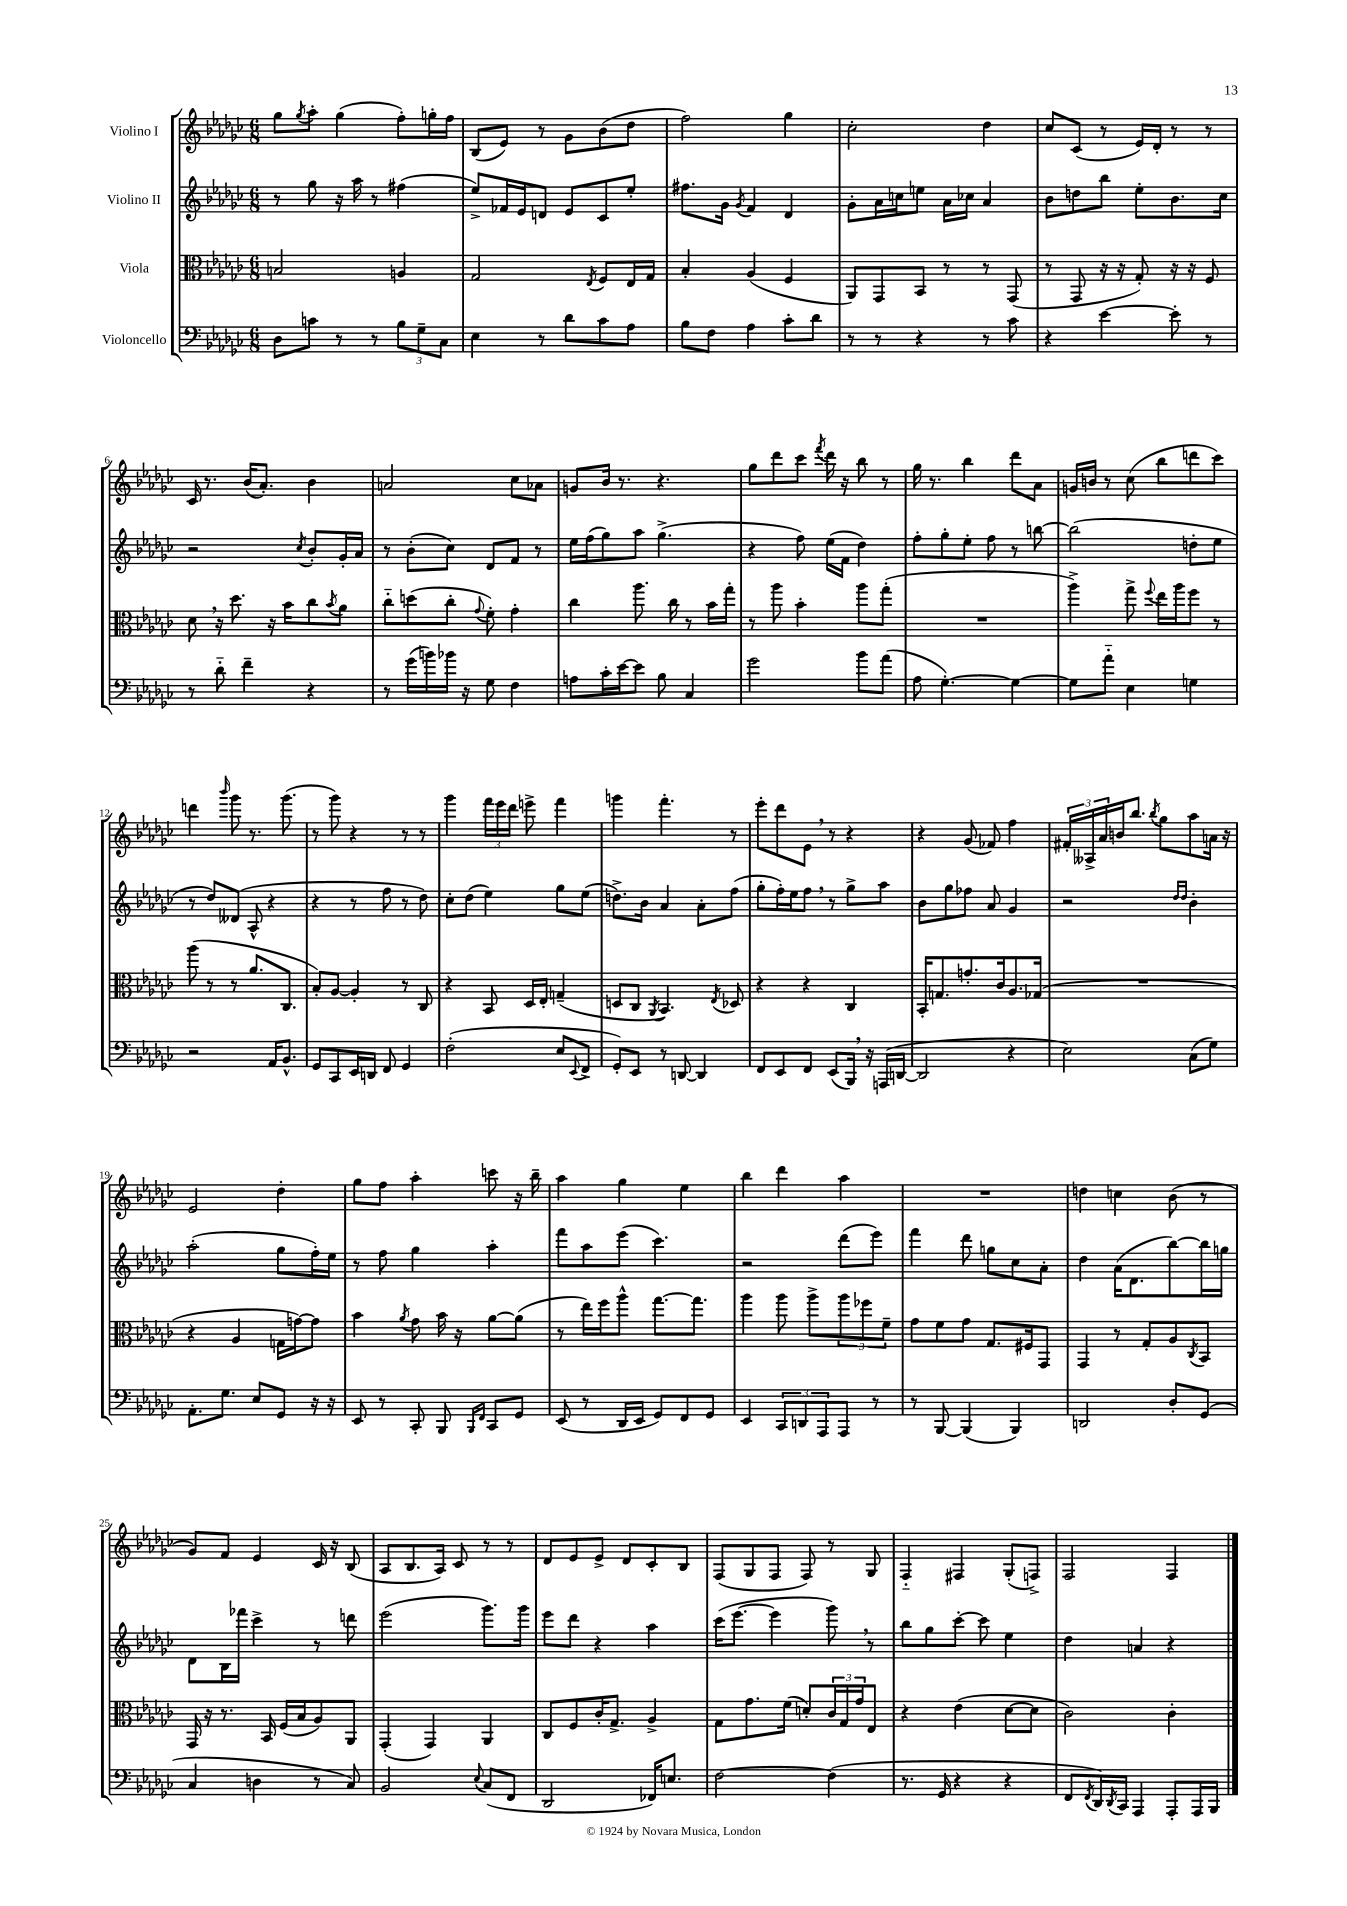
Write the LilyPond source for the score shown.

<<
\new StaffGroup <<
\new Staff = "s0" \with { instrumentName = "Violino I" } {
    \clef treble \key ges \major \numericTimeSignature \time 6/8
    ges''8 \acciaccatura { ges''8 } aes''8-. ges''4( f''8-.) g''16-. f''16 |
    bes8( ees'8) r8 ges'8 bes'8( des''8 |
    f''2) ges''4 |
    ces''2-. des''4 |
    ces''8 ces'8( r8 ees'16) des'16-. r8 r8 |
    ces'16 r8. bes'16( aes'8.-.) bes'4 |
    a'2 ces''8 aes'8 |
    g'8 bes'16 r8. r4. |
    ges''8 des'''8 ces'''8 \acciaccatura { f'''8 } des'''16 r16 bes''8 r8 |
    ges''16 r8. bes''4 des'''8 aes'8 |
    g'16 b'16 r8 ces''8( bes''8 d'''8 ces'''8) |
    d'''4 \grace { bes'''16 } ges'''8 r8. ges'''8.( |
    r8 ges'''8) r4 r8 r8 |
    ges'''4 \tuplet 3/2 { f'''16 ees'''16 des'''16 } e'''8-> f'''4 |
    g'''4 f'''4.-. r8 |
    ees'''8-. des'''8 ees'8 \breathe r8 r4 |
    r4 ges'8( fes'8) f''4 |
    \tuplet 3/2 { fis'16-. aeses16-> aes'16 } b'16 bes''8. \acciaccatura { bes''8 } ges''8 aes''8 a'16 r16 |
    ees'2 des''4-. |
    ges''8 f''8 aes''4-. c'''8 r16 bes''16-- |
    aes''4 ges''4 ees''4 |
    bes''4 des'''4 aes''4 |
    R2. |
    d''4 c''4 bes'8( r8 |
    ges'8) f'8 ees'4 ces'16 r16 bes8( |
    aes8 bes8. aes16) ces'8 r8 r8 |
    des'8 ees'8 ees'8-> des'8 ces'8-. bes8 |
    f8( ges8 f8 f8) r8 ges8 |
    f4-_ fis4 ges8-.( f8->) |
    f2 f4 \bar "|." |
}
\new Staff = "s1" \with { instrumentName = "Violino II" } {
    \clef treble \key ges \major \numericTimeSignature \time 6/8
    r8 ges''8 r16 aes''16 r8 fis''4( |
    ees''8->) fes'16 ees'16 d'8 ees'8 ces'8 ees''8-. |
    fis''8. ges'16 \acciaccatura { ges'8 } f'4 des'4 |
    ges'8-. aes'16 c''16 e''8 aes'16 ces''16 aes'4 |
    bes'8 d''8 bes''8 ees''8-. bes'8. ces''16 |
    r2 \acciaccatura { ces''8 } bes'8-. ges'16-. aes'16 |
    r8 bes'8-.( ces''8) des'8 f'8 r8 |
    ees''16 f''16( ges''8) aes''8 ges''4.->( |
    r4 f''8) ees''16( f'16 des''4) |
    f''8-. ges''8-. ees''8-. f''8 r8 b''8~ |
    b''2( d''8-. ees''8 |
    r8 des''8) deses'8( aes8-^ r4 |
    r4 r8 f''8 r8 des''8) |
    ces''8-. des''8( ees''4) ges''8 ees''8( |
    d''8.->) bes'16 aes'4 aes'8-. f''8( |
    ges''8-. f''16-.) ees''16 f''8 \breathe r8 ges''8-> aes''8 |
    bes'8 ges''8 fes''8 aes'8 ges'4 |
    r2 \grace { des''16 des''16 } bes'4-. |
    aes''2-.( ges''8 f''16-.) ees''16 |
    r8 f''8 ges''4 aes''4-. |
    f'''8 aes''8 ees'''8( ces'''4.) |
    r2 des'''8( ees'''8) |
    f'''4 des'''8 g''8 ces''8 aes'8-. |
    des''4 aes'16( des'8. bes''8~) bes''16 g''16 |
    des'8 bes16 fes'''16 ces'''4-> r8 d'''8 |
    ees'''2( ges'''8.) ges'''16 |
    ees'''8 des'''8 r4 aes''4 |
    ces'''16( ees'''8.~ ees'''4 ges'''8) \breathe r8 |
    bes''8 ges''8 ces'''8~-. ces'''8 ees''4 |
    des''4 a'4 r4 \bar "|." |
}
\new Staff = "s2" \with { instrumentName = "Viola" } {
    \clef alto \key ges \major \numericTimeSignature \time 6/8
    b2 a4 |
    ges2 \acciaccatura { ees8 } f8 ees16 ges16 |
    bes4-. aes4( f4 |
    aes,8) ges,8 bes,8 r8 r8 ges,8( |
    r8 ges,8 r16 r16 ges8-.) r16 r16 f8 |
    des'8 \breathe r16 des''8. r16 bes'16 ces''8 \acciaccatura { bes'8 } aes'8 |
    ces''8-_ d''8( ces''8-. \appoggiatura { ges'8 } f'8-.) ges'4-. |
    ces''4 aes''8. ces''16 r8 bes'16 ges''16-. |
    r8 aes''8 bes'4-. aes''8 ges''8-.( |
    R2. |
    aes''4->) ges''8-> \appoggiatura { f''8 } ees''16 aes''16 f''8 r8 |
    aes''8( r8 r8 aes'8. ces8. |
    bes8-.) aes8~ aes4-. r8 ces8 |
    r4 bes,8 des16 ees16-. g4--( |
    d8 ces8 \acciaccatura { aes,8 } bes,4.) \acciaccatura { ees8 } des8 |
    r4 r4 ces4 |
    bes,16-. g8. g'8.-. ces'16 aes8. ges16( |
    R2. |
    r4 aes4 g16 g'16~) g'8 |
    bes'4 \acciaccatura { aes'8 } ges'8 bes'16 r16 aes'8~ aes'8( |
    r8 ees''16) f''16 aes''8-^ ges''8.~ ges''8. |
    aes''4 aes''8 aes''8-> \tuplet 3/2 { aes''8 fes''8 f'8-- } |
    ges'8 f'8 ges'8 ges8. fis16 ges,8 |
    ges,4 r8 ges8-. aes8 \acciaccatura { ces8 } bes,8 |
    ges,16 r16 r8. bes,16 f16( bes16 aes8) aes,8 |
    ges,4-.( ges,4) aes,4 |
    ces8 f8 ces'16-. ges8.-> aes4-> |
    ges8 ges'8. f'16( d'8-.) \tuplet 3/2 { ces'16 ges16 ges'16 } ees8 |
    r4 ees'4( des'8~ des'8 |
    ces'2) ces'4-. \bar "|." |
}
\new Staff = "s3" \with { instrumentName = "Violoncello" } {
    \clef bass \key ges \major \numericTimeSignature \time 6/8
    des8 c'8 r8 r8 \tuplet 3/2 { bes8 ges8-- ces8 } |
    ees4 r8 des'8 ces'8 aes8 |
    bes8 f8 aes4 ces'8-. des'8 |
    r8 r8 r4 r8 ces'8 |
    r4 ees'4~ ees'8-. r8 |
    r8 des'8-_ f'4-- r4 |
    r8 ges'16( b'16) bes'16 r16 ges8 f4 |
    a8 ces'16-. ees'16~ ees'8 bes8 ces4 |
    ges'2 bes'8 aes'8( |
    aes8 ges4.~-.) ges4~ |
    ges8 aes'8-_ ees4 g4 |
    r2 aes,16 bes,8.-^ |
    ges,8 ces,8 ees,16 d,16 f,8 ges,4 |
    f2-.( ees8 \appoggiatura { ees,8 } f,8-> |
    ges,8-.) ees,8 r8 d,8~ d,4 |
    f,8 ees,8 f,8 ees,8( bes,,16) \breathe r16 a,,16( d,16~ |
    d,2 r4 |
    ees2) ces8( ges8) |
    aes,8.-. ges8. ees8 ges,8 r16 r16 |
    ees,8 r8 ces,8-. bes,,8 \grace { bes,,16 f,16 } ces,8 ges,8 |
    ees,8( r8 des,16 ees,16 ges,8) f,8 ges,8 |
    ees,4 \tuplet 3/2 { ces,8 d,8 aes,,8 } aes,,8 r8 |
    r8 bes,,8~ bes,,4( bes,,4) |
    d,2 des8-. ges,8( |
    ces4 d4 r8 ces8) |
    bes,2 \appoggiatura { ees8 } ces8( f,8 |
    des,2 fes,16) e8. |
    f2~ f4( |
    r8. ges,16 r4 r4 |
    f,8 \acciaccatura { f,8 } des,16) \acciaccatura { des,8 } ces,16 aes,,4 aes,,8-. aes,,16 bes,,16 \bar "|." |
}
>>
>>
